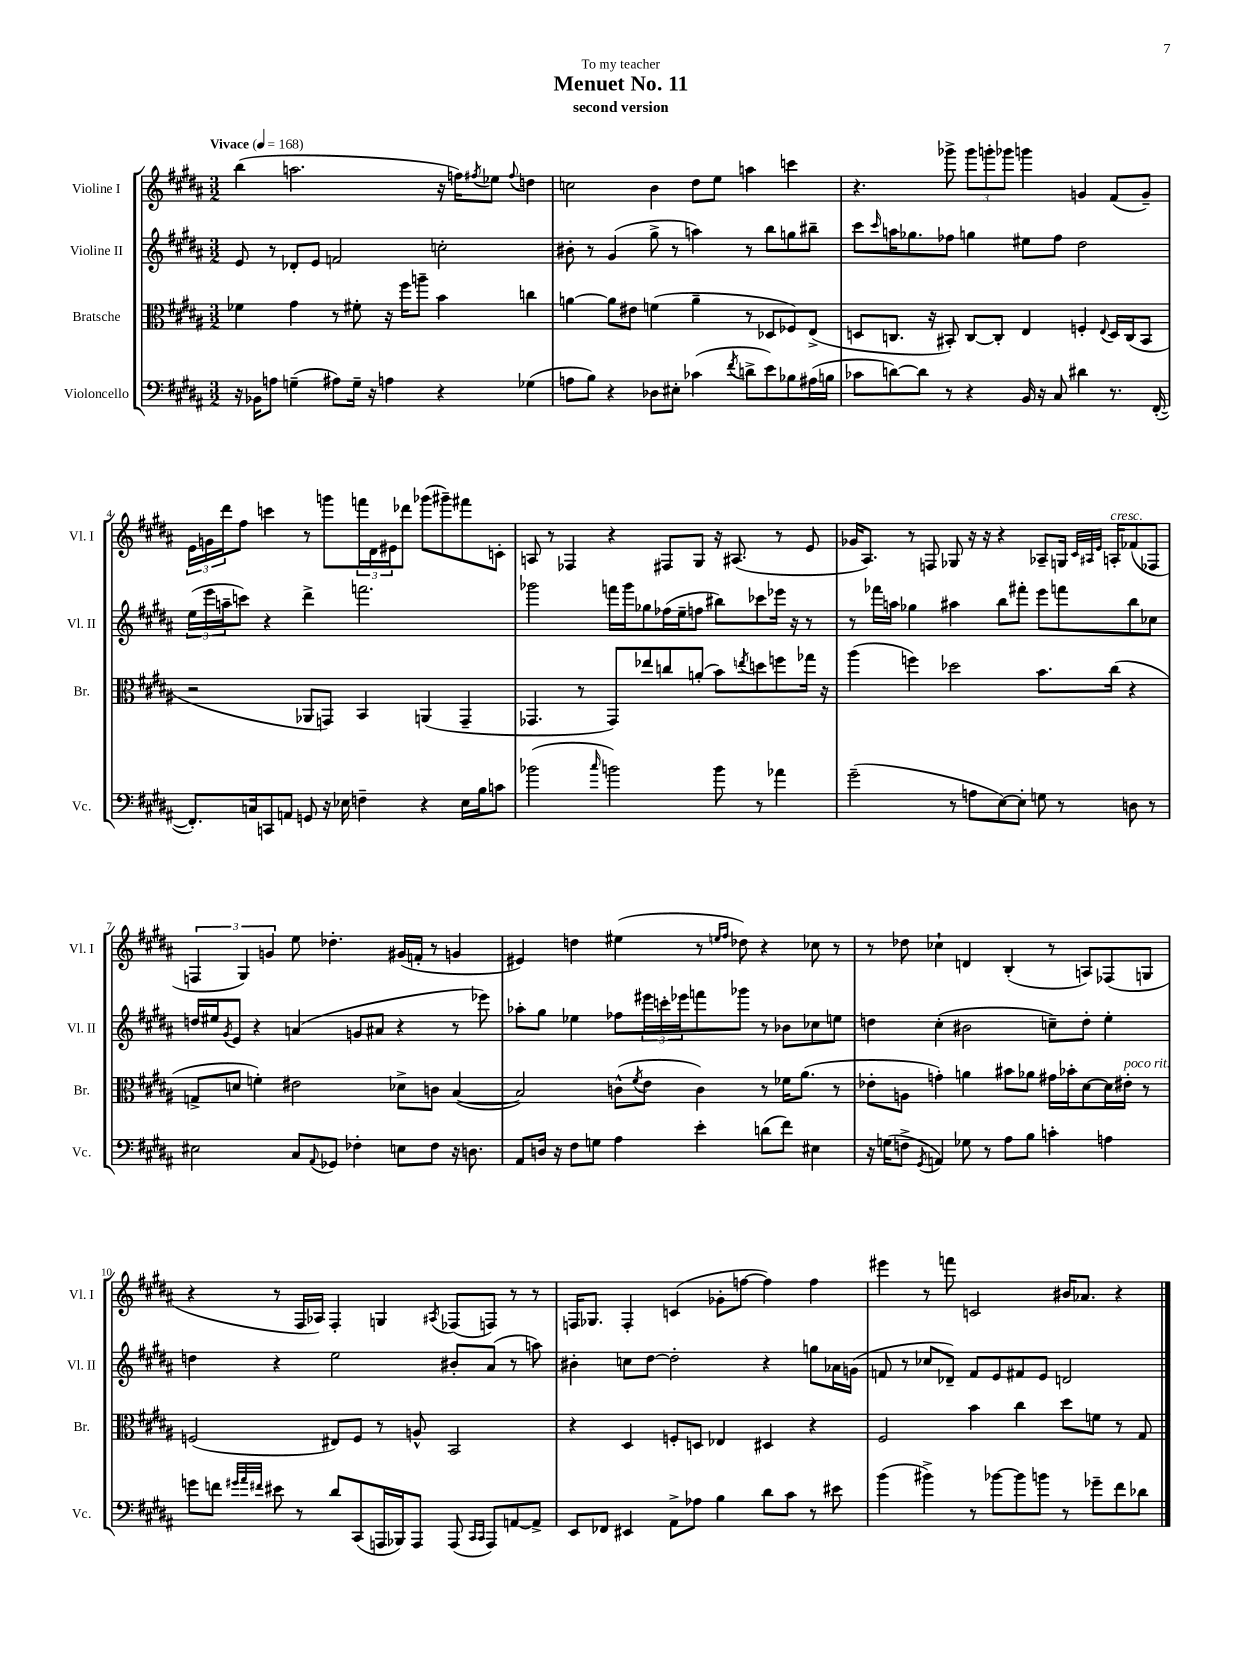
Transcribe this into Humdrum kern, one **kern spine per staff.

**kern	**kern	**kern	**kern
*staff4	*staff3	*staff2	*staff1
*clefF4	*clefC3	*clefG2	*clefG2
*k[f#c#g#d#a#]	*k[f#c#g#d#a#]	*k[f#c#g#d#a#]	*k[f#c#g#d#a#]
*M3/2	*M3/2	*M3/2	*M3/2
*MM168	*MM168	*MM168	*MM168
16r	4f-\	8e/	(4bb\
16BB-\LK	.	.	.
8A\J	.	8r	.
(4G~\	4g#\	8d-'/L	2.aa\
.	.	8e/J	.
8A#\L)	8r	2f/	.
16G~\Jk	8f#'\	.	.
16r	.	.	.
4A\	16r	.	.
.	16ff#\LK	.	.
.	8aa~\J	.	.
4r	4b\	2cc'\	16r
.	.	.	16ff\LK)
.	.	.	8qff#/
.	.	.	8ee-\J
.	.	.	8qqff#/
(4G-\	4cc\	.	4dd\
=	=	=	=
8A\L	[4a\	8b#'\	2cc\
8B\J)	.	8r	.
4r	8a\]L	(4g#/	.
.	8e#\J	.	.
8D-\L	(4f\	8gg#^\	4b\
8E#'\J	.	8r	.
(4c-\	4a~\	4aa\)	8dd#\L
.	.	.	8ee\J
8qf#/	.	.	.
8d^\L	8r	8r	4aa\
8e\)	8D-/L	8bb\L	.
8B-\	8F-/)	8gg\	4ccc\
(16A#\L	(8E^/J	8bb#~\J	.
16B\JJ	.	.	.
=	=	=	=
8c-\L	8D/L	8ccc#\L	4.r
.	.	16qqccc#/	.
[8d\)	8.C/J	16aa\K	.
.	.	8.gg-\	.
8d\]J	.	.	.
.	16r	.	.
8r	8BB#'/)	8ff-\J	8ggg-^\
4r	[8C/L	4gg\	12ggg-\L
.	.	.	12ggg'\
.	8C'/]J	.	.
.	.	.	12ggg-\J
16BB/	4E/	8ee#\L	4ggg\
16r	.	.	.
8C#/	.	8ff-\J	.
4d#\	4F'/	2dd#\	4g/
.	8qqE/	.	.
8.r	16D/LL	.	(8f#/L
.	(16C/J	.	.
.	8BB#/J	.	8g~/J)
([16FF#'/	.	.	.
=	=	=	=
8.FF#'/]L)	2r	(24ee\LL	24e\LL
.	.	24eee\	24g\
.	.	24aa~\J	24ddd#\J
.	.	8ccc\J)	8ff#\J
16C/k	.	.	.
8CC/	.	4r	4ccc\
8AA/J	.	.	.
8GG/	8AA-/L	4ddd#^\	8r
16r	8GG/J)	.	8ggg\L
16E-\	.	.	.
4F~\	4BB/	2.fff\	24fff\L
.	.	.	24d#\
.	.	.	24e#\J
.	.	.	8ddd-\J
4r	(4AA/	.	(8ggg-\L
.	.	.	8ggg#~\)
16E-\LL	4GG~/	.	8fff#\
16B\J	.	.	.
8c\J	.	.	8c'\J
=	=	=	=
(2b-\	4.GG-/	2ggg-\	8A/
.	.	.	8r
.	.	.	4F-/
.	8r	.	.
16qqcc#/	.	.	.
2b\)	8GG-/L)	16fff\LL	4r
.	.	16ggg-\J	.
.	8ee-/	8gg-\	.
.	8cc/	(16ff-\L	8F#/L
.	.	16ee~\J	.
.	(8a'/J	8ff\J	8G#/J
8b\	8b\L)	8bb#\L)	16r
.	.	.	(8.A#/
.	8qee/	.	.
8r	8dd\	8ccc-\	.
4a-\	8ff\	16eee-\Jk	8r
.	.	16r	.
.	16gg-\Jk	8r	8e/
.	16r	.	.
=	=	=	=
(2g#~\	(4aa#\	8r	16g-/LK
.	.	.	8.A#/J)
.	.	16fff-\LL	.
.	.	16aa\JJ	.
.	4ff\)	4gg-\	8r
.	.	.	8F/
8r	2dd-\	4aa#\	8G-/
8A\L	.	.	16r
.	.	.	16r
[8E\)	.	8bb\L	4r
8E'\]J	.	8fff#'\J	.
8G\	8.b\L	8eee\L	8A-~/L
8r	.	8fff\	16G/Jk
.	.	.	32qqc#/LLL
.	.	.	32qqA#/
.	.	.	32qqe/JJJ
.	(16cc#\Jk	.	16A'/LK
8D\	4r	8bb\	(8f-/
8r	.	8cc-\J	8F-/J
=	=	=	=
2E#\	8G^/L	16dd/LL	6F/
.	.	16ee#/J	.
.	.	8qg#/	.
.	8d/J	8e/J	.
.	.	.	6G#/)
.	4f'\)	4r	.
.	.	.	6g/
8C#/L	2e#\	(4a/	8ee\
8qqAA#/	.	.	.
8GG-/J	.	.	4.dd-'\
4F-'\	.	8g/L	.
.	.	8a#/J	.
8E\L	8d-^\L	4r	(16g#/LL
.	.	.	16f'/JJ
8F-\J	8c\J	.	8r
16r	([4B/	8r	4g/
8.D\	.	.	.
.	.	8eee-\)	.
=	=	=	=
8AA#/L	2B/])	8aa-'\L	4e#/)
16D/Jk	.	8gg#\J	.
16r	.	.	.
8F#\L	.	4ee-\	4dd\
8G\J	.	.	.
4A#\	(8c^^\L	8ff-\L	(4ee#\
.	8qf#/	.	.
.	8e\J	24eee#\L	.
.	.	24ccc'\	.
.	.	24eee-\J	.
4e'\	4c\)	8fff\	8r
.	.	.	16qqee/LL
.	.	.	16qqff#/JJ
.	.	8ggg-\J	8dd-\)
(8d\L	8r	8r	4r
8f#\J)	16f-\LK	8b-\L	.
.	(8.a#\J	.	.
4E#\	.	8cc-\	8cc-\
.	8r	8ee\J	8r
=	=	=	=
16r	8e-'\L	4dd\	8r
(16G\LK	.	.	.
8F^\J	8A\J	.	8dd-\
8qGG#/	.	.	.
4AA/)	4g'\)	(4cc#'\	4cc-`\
8G-\	4a\	2b#\	4d/
8r	.	.	.
8A#\L	8b#\L	.	(4B'/
8B\J	8a-\J	.	.
4c'\	16g#\LL	8cc~\L)	8r
.	16b-'\J	.	.
.	[8d#\	8dd'\J	8A/L)
4A\	16d#\]L	4ee'\	(8F-/
.	16e#'\JJ	.	.
.	8r	.	8G/J
=	=	=	=
8g\L	(2F/	4dd\	4r
8f\J	.	.	.
32qqg#/LLL	.	.	.
32qqa#/	.	.	.
32qqf#/JJJ	.	.	.
8e#\	.	4r	8r
8r	.	.	16F#/LL
.	.	.	16A-/JJ)
8d#/L	8E#/L)	2ee\	4F#'/
(8CC#/	8F/J	.	.
16AAA/L	8r	.	4G/
16BBB-/J)	.	.	.
8AAA/J	8A^^/	.	.
.	.	.	8qA#/
(8AAA/	2BB/	8b#'/L	(8F-/L
16qqCC#/LL	.	.	.
16qqCC#/JJ	.	.	.
8AAA/L)	.	(8a#/J	8F/J)
[8AA/	.	8r	8r
8AA^/]J	.	8aa\)	8r
=	=	=	=
8EE/L	4r	4b#'\	16F/LK
.	.	.	8.G-/J
8FF-/J	.	.	.
4EE#/	4D#/	8cc\L	4F'/
.	.	[8dd#\J	.
8AA#^\L	8F'/L	2dd#'\]	(4c/
8A-\J	8D/J	.	.
4B\	4E-/	.	8g-'\L
.	.	.	[8ff\J
8d#\L	4D#/	4r	4ff\])
8c#\J	.	.	.
8r	4r	8gg\L	4ff\
8e#\	.	16a-\L	.
.	.	(16g\JJ	.
=	=	=	=
(4b\	2F#/	8f/	4eee#\
.	.	8r	.
4b#^\)	.	8cc-/L	8r
.	.	8d-~/J)	8fff\
8r	4b\	8f/L	2c/
[8b-\L	.	8e/	.
8b-\]	4cc#\	8f#/	.
8b\J	.	8e/J	.
8r	8dd#\L	2d/	16b#/LK
.	.	.	8.a-/J
8g-~\L	8f\J	.	.
8f#\	8r	.	4r
8d-\J	8G#/	.	.
==	==	==	==
*-	*-	*-	*-
